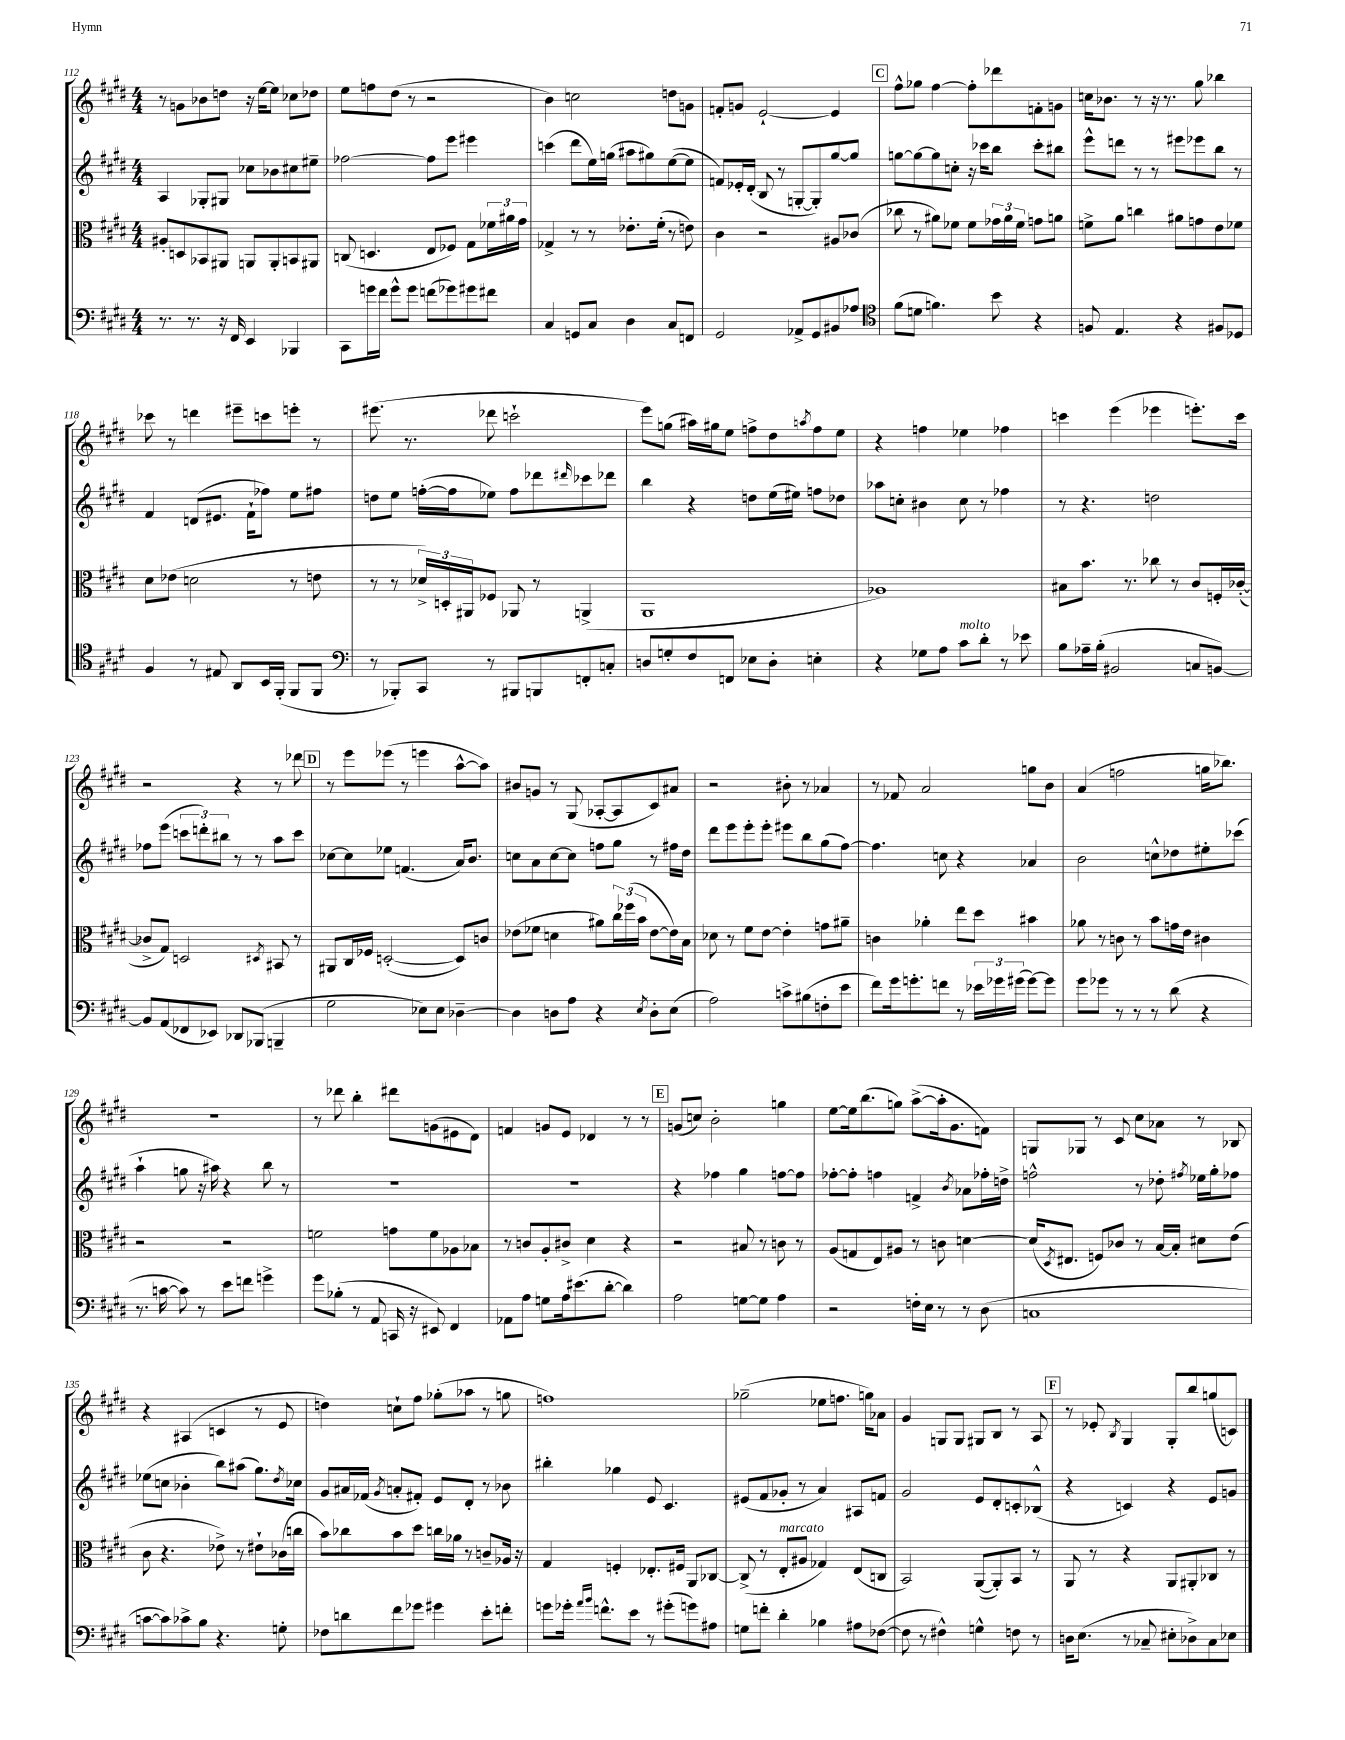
<<
\new StaffGroup <<
\new Staff = "s0" {
    \clef treble \key e \major \numericTimeSignature \time 4/4
    r8 g'8 bes'8 d''8 r16 e''16~ e''8 ces''8 des''8 |
    e''8 f''8 dis''8( r8 r2 |
    b'4) c''2 d''8 g'8 |
    f'8-. g'8 e'2~-! e'4 |
    \mark \markup { \box "C" } fis''8-^ ges''8 fis''4~ fis''8-. des'''8 f'8-. g'8 |
    c''16 bes'8. r8 r16 r8. gis''8 bes''4 |
    ces'''8 r8 d'''4 eis'''8-- c'''8 e'''8-. r8 |
    eis'''8.( r8. des'''8 c'''2-! |
    e'''8) g''8( ais''16) gis''16 e''8 f''8-> dis''8 \acciaccatura { a''8 } f''8 e''8 |
    r4 f''4 ees''4 fes''4 |
    c'''4 e'''4( ees'''4 e'''8.-.) c'''16 |
    r2 r4 r8 des'''8 |
    \mark \markup { \box "D" } r8 e'''8 ees'''8( r8 e'''4 a''8~-^ a''8) |
    bis'8 g'8 r8 gis8( aes8~-. aes8 cis'8) ais'8 |
    r2 bis'8-. r8 aes'4 |
    r8 fes'8 a'2 g''8 b'8 |
    a'4( f''2 g''16 bes''8.) |
    R1 |
    r8 des'''8 b''4-. dis'''8 g'8( eis'8 dis'8) |
    f'4 g'8 e'8 des'4 r8 r8 |
    \mark \markup { \box "E" } g'8( c''8) b'2-. g''4 |
    e''8~ e''16 b''8.( g''8) a''8~->( a''16-. gis'8. f'8) |
    g8 ges8 r8 cis'8 cis''8 aes'8 r8 bes8 |
    r4 ais4( c'4 r8 e'8 |
    d''4) c''8-! fis''8 ges''8-.( aes''8 r8 g''8 |
    f''1) |
    ges''2--( ees''8 f''8. g''16) aes'8 |
    gis'4 g8 g8 gis8 b8 r8 a8 |
    \mark \markup { \box "F" } r8 ees'8-. \acciaccatura { b8 } gis4 gis8-. b''8 g''8( c'8) \bar "|." |
}
\new Staff = "s1" {
    \clef treble \key e \major \numericTimeSignature \time 4/4
    a4 ges8-. gis8 ces''8 bes'8 cis''8 eis''8-- |
    fes''2~ fes''8 e'''8 eis'''4 |
    c'''4( dis'''8 e''16) g''16( ais''8 gis''8) e''8~( e''8 |
    f'8) ees'16-. dis'16-.( b8 r8 g8~-. g8-.) gis''8~ gis''8 |
    \mark \markup { \box "C" } g''8~ g''8~ g''8 c''8-. r16 ces'''16 b''8 ces'''8-. bis''8 |
    e'''8-^ d'''8 r8 r8 eis'''8 ees'''8 b''8 r8 |
    fis'4 d'8( eis'8. fis'16-! fes''8) e''8 fis''8 |
    d''8 e''8 f''16~-.( f''16 ees''8) f''8 des'''8 \grace { dis'''16 } ces'''8 des'''8 |
    b''4 r4 d''8 e''16( eis''16) f''8 des''8 |
    aes''8 c''8-. bis'4 c''8 r8 fes''4 |
    r8 r4. d''2 |
    fes''8 e'''8( \tuplet 3/2 { c'''8 d'''8-.) bis''8 } r8 r8 a''8 c'''8 |
    \mark \markup { \box "D" } ces''8~ ces''8 ees''8 f'4.( a'16) b'8. |
    c''8 a'8 c''8~ c''8 f''8 gis''8 r8 fis''16 dis''16 |
    dis'''8 e'''8 e'''8-. e'''8-. eis'''8 b''8 gis''8( fis''8~) |
    fis''4. c''8 r4 aes'4 |
    b'2 c''8-^ des''8 eis''8-. ces'''8( |
    a''4-! g''8 r16 ais''16) r4 b''8 r8 |
    R1 |
    R1 |
    \mark \markup { \box "E" } r4 fes''4 gis''4 f''8~ f''8 |
    fes''8~-. fes''8-. f''4 f'4-> \acciaccatura { b'8 } aes'8 fes''16-. d''16-> |
    f''2-^ r8 des''8-. \acciaccatura { fis''8 } ees''16 gis''16-. fes''8 |
    ees''8( c''8 bes'4-. b''8) ais''8( gis''8.) \acciaccatura { dis''8 } ces''16 |
    gis'8 ais'16 fes'16( \acciaccatura { gis'8 } a'8-. fis'8-.) e'8 dis'8-. r8 bes'8 |
    bis''4-. ges''4 e'8 cis'4. |
    eis'8( fis'8 ges'8-. r8 a'4) ais8 f'8 |
    gis'2 e'8 dis'8-. c'8-. bes8-^( |
    \mark \markup { \box "F" } r4 c'4) r4 e'8 g'8 \bar "|." |
}
\new Staff = "s2" {
    \clef alto \key e \major \numericTimeSignature \time 4/4
    ais8-. d8 bes,8 ais,8 a,8 a,8-. b,8 ais,8 |
    c8( d4. e8 fes8) gis8 \tuplet 3/2 { fes'16 ais'16 gis'16 } |
    ges4-> r8 r8 ees'8.-. fis'16-.( r8 e'8) |
    cis'4 r2 ais8 ces'8( |
    \mark \markup { \box "C" } ces''8 r8 ais'8) fes'8 fes'8 \tuplet 3/2 { ges'16 ais'16 fes'16 } g'8 a'8 |
    f'8-> a'8 c''4 ais'8 g'8 e'8 fes'8 |
    dis'8 ees'8( d'2 r8 e'8 |
    r8 r8 \tuplet 3/2 { des'16->) d16-. ais,16 } fes8 aes,8 r8 a,4->( |
    a,1 |
    aes1) |
    bis8 b'8. r8. ces''8 r8 cis'8 f16-. ces'16~-.( |
    ces'8-> gis8) d2 \acciaccatura { dis8 } bis,8 r8 |
    \mark \markup { \box "D" } ais,8 cis16 fes16 d2~-.( d8) c'8 |
    ees'8( fes'8 d'4 ais'8) \tuplet 3/2 { cis''16 fes''16( b'16 } ees'8~ ees'16) b16 |
    des'8 r8 fis'8 e'8~ e'4-. g'8 ais'8-- |
    c'4 aes'4-. e''8 dis''8 bis'4 |
    aes'8 r8 c'8 r8 b'8 g'16 e'16 cis'4 |
    r2 r2 |
    f'2 g'8 f'8 aes8 bes8 |
    r8 c'8 a8-. cis'8-> dis'4 r4 |
    \mark \markup { \box "E" } r2 bis8 r8 c'8 r8 |
    a8( g8 e8) ais8 r8 c'8 d'4~ |
    d'16( \acciaccatura { dis8 } eis8. f8) ces'8 r8 b16~ b16-. dis'8 e'8( |
    cis'8 r4. ees'8->) r8 eis'8-! ces'16( c''16 |
    b'8) ces''8 b'8 dis''8 c''16 aes'16 r8 c'8-- aes16 r16 |
    gis4 f4-. ees8.-. fis16 a,8 ces8~ |
    ces8->( r8 e8-.^\markup { \italic "marcato" } ais8 ges4) e8( c8 |
    b,2) a,8~( a,8-.) b,8 r8 |
    \mark \markup { \box "F" } a,8 r8 r4 a,8 ais,8-. ces8 r8 \bar "|." |
}
\new Staff = "s3" {
    \clef bass \key e \major \numericTimeSignature \time 4/4
    r8. r8. r16 fis,16 e,4 bes,,4 |
    cis,8 g'16 fis'16 g'8-^ g'8 f'8( ges'8) gis'8 fis'8 |
    cis4 g,8 cis8 dis4 cis8 f,8 |
    gis,2 aes,8-> gis,8 bis,8 aes8 |
    \mark \markup { \box "C" } \clef tenor fis'8( d'8 f'4.) b'8 r4 |
    f8 e4. r4 fis8 des8 |
    fis4 r8 eis8 a,8 b,16 fis,16-.( fis,8 fis,8 |
    \clef bass r8 bes,,8-.) cis,8 r8 bis,,8 b,,8 f,8-. c8-. |
    d8 g8-. fis8 f,8 ees8 d8-. e4-. |
    r4 ges8 a8 cis'8^\markup { \italic "molto" } dis'8-. r8 ees'8 |
    b8 aes16-- b16-.( bis,2 c8 b,8~) |
    b,8 a,8( fes,8 ees,8) des,8 bes,,8( b,,4-- |
    \mark \markup { \box "D" } gis2 ees8) ees8 des4~-- |
    des4 d8 a8 r4 \acciaccatura { e8 } d8-. e8( |
    a2) c'8-> bis8( f8-. e'8 |
    fis'8) gis'16 g'8.-. f'8 r8 \tuplet 3/2 { ees'16 ges'16 gis'16( } gis'8~) gis'8 |
    gis'8 ges'8 r8 r8 r8 dis'8( r4 |
    r8. c'16~ c'8) r8 e'8 f'8 g'4-> |
    gis'8 bes8-.( r8 a,8 c,16 r16 eis,8) fis,4 |
    aes,8 a8 g8 a16 eis'8.( dis'8~-. dis'4) |
    \mark \markup { \box "E" } a2 g8~ g8 a4 |
    r2 f16-. e16 r8 r8 dis8( |
    c1 |
    c'8~ c'8) ces'8-> b8 r4. g8-. |
    fes8 d'8 fis'8 ges'8 gis'4 e'8-. f'8-. |
    g'8 ges'16-. \grace { a'16 b'16 } f'8.-^ e'8 r8 gis'8-.( g'8) ais8 |
    g8 f'8-. dis'4-. bes4 ais8 fes8~( |
    fes8 r8 fis4-^) g4-^ f8 r8 |
    \mark \markup { \box "F" } d16 e8.( r8 ces8-- eis8-. des8->) ces8 ees8 \bar "|." |
}
>>
>>
\layout { \context { \Score currentBarNumber = #112 } }
